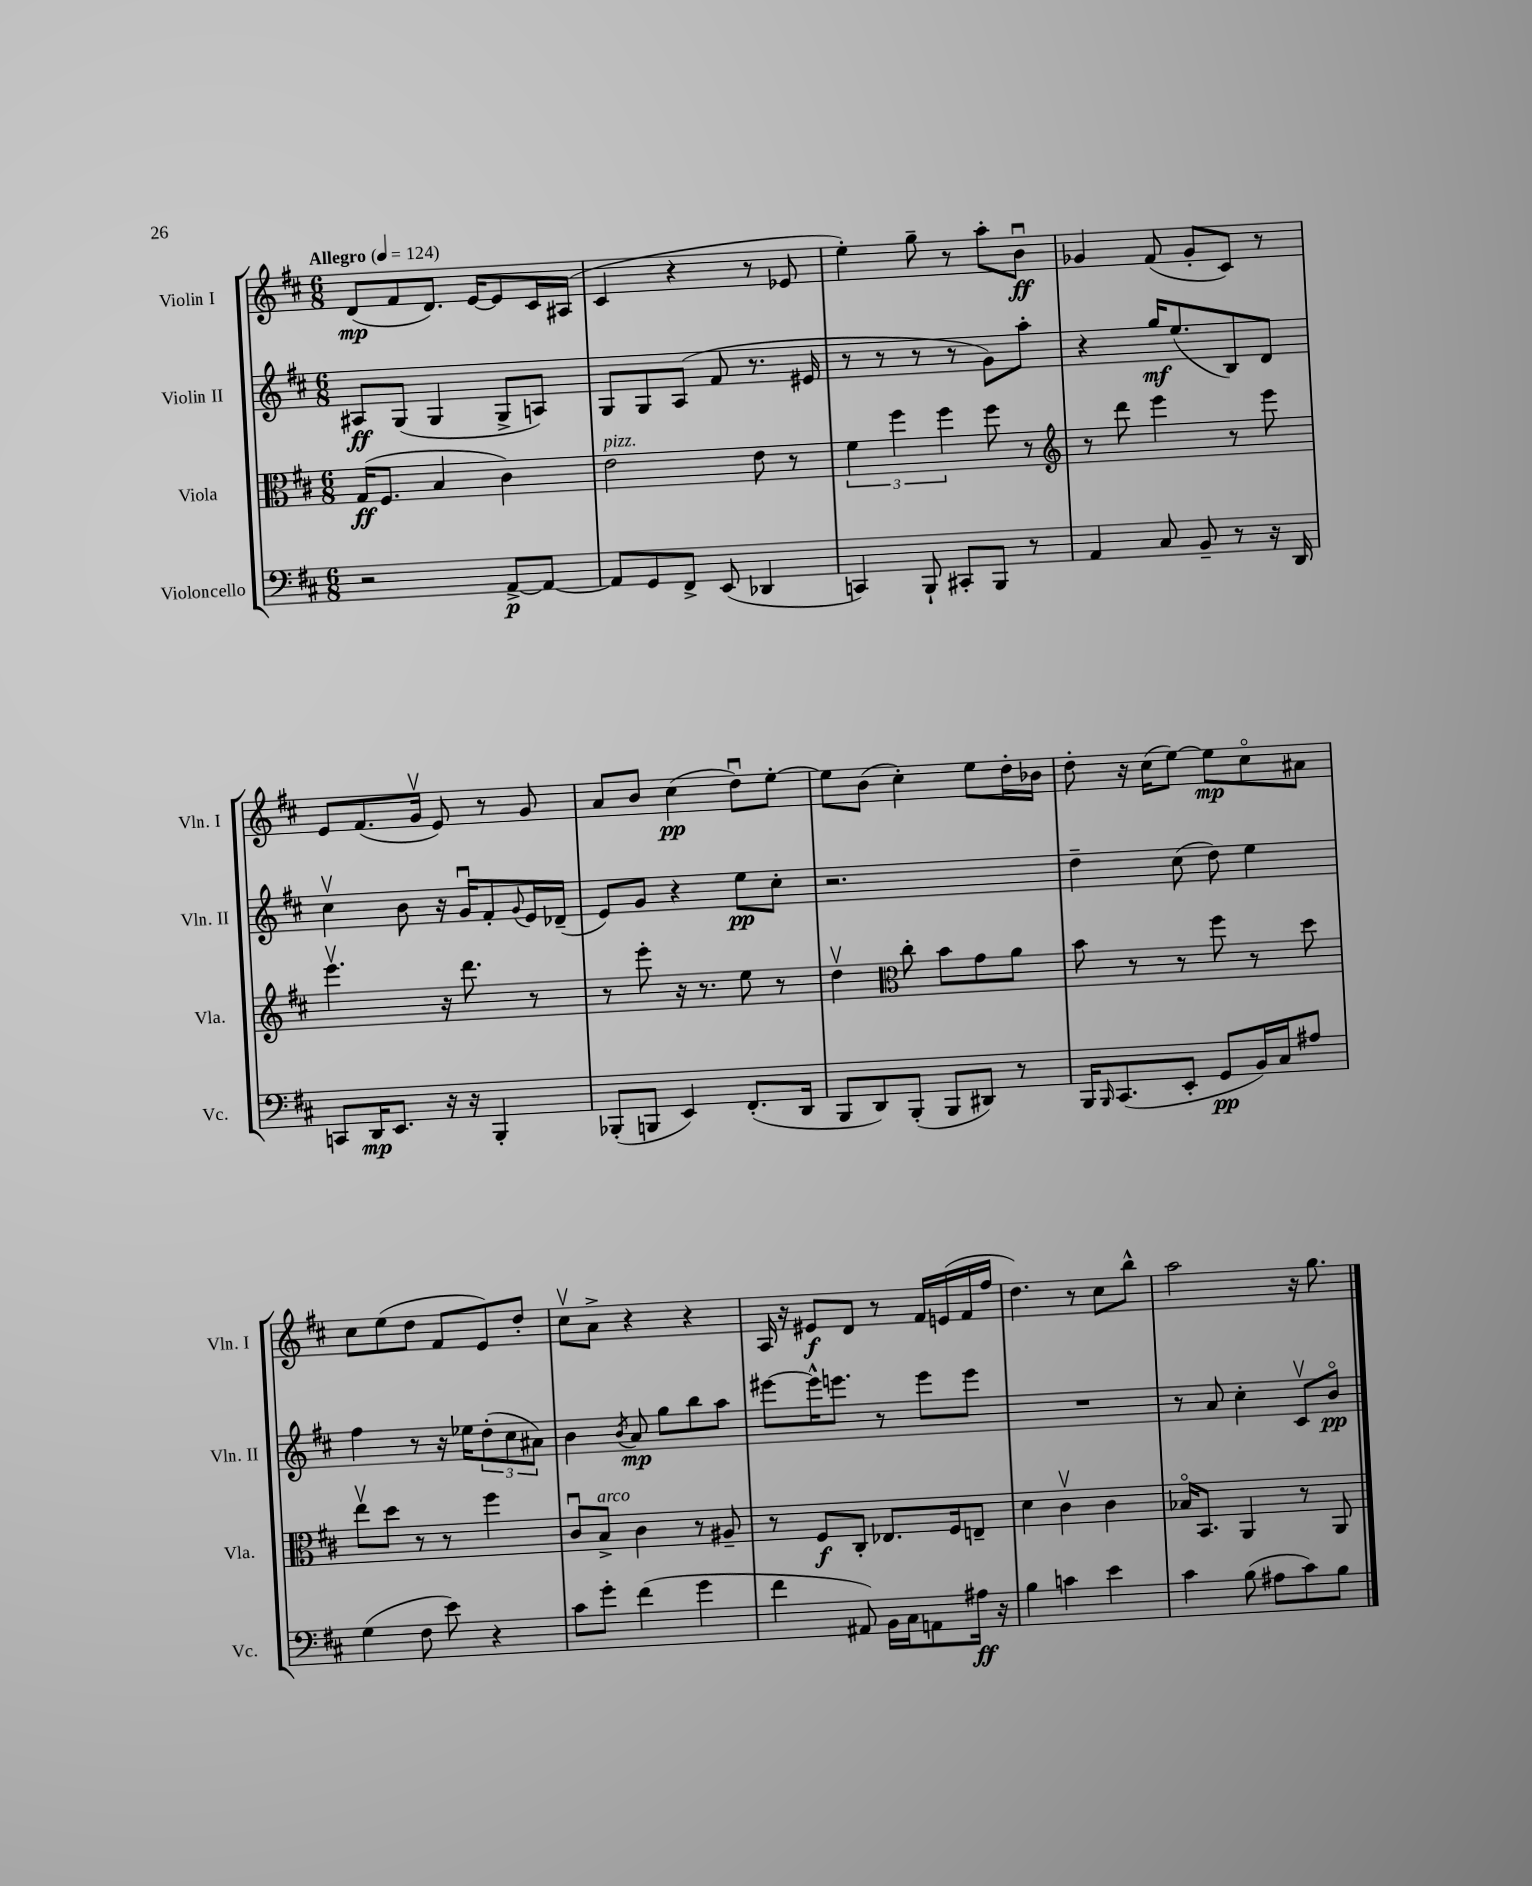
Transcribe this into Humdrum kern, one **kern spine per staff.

**kern	**dynam	**kern	**dynam	**kern	**dynam	**kern	**dynam
*part4	*part4	*part3	*part3	*part2	*part2	*part1	*part1
*staff4	*staff4	*staff3	*staff3	*staff2	*staff2	*staff1	*staff1
*I"Violoncello	*	*I"Viola	*	*I"Violin II	*	*I"Violin I	*
*I'Vc.	*	*I'Vla.	*	*I'Vln. II	*	*I'Vln. I	*
*clefF4	*	*clefC3	*	*clefG2	*	*clefG2	*
*k[f#c#]	*	*k[f#c#]	*	*k[f#c#]	*	*k[f#c#]	*
*M6/8	*	*M6/8	*	*M6/8	*	*M6/8	*
*MM124	*	*MM124	*	*MM124	*	*MM124	*
=1	=1	=1	=1	=1	=1	=1	=1
!	!	!	!	!	!	!LO:TX:a:B:t=Allegro	!
2r	.	(16G/KL	ff	8A#X/L	ff	(8d/L	mp
.	.	8.F#/J	.	.	.	.	.
.	.	.	.	(8G/J	.	8f#/	.
.	.	4B/	.	4G/	.	8.d/J)	.
.	.	.	.	.	.	[16e/KL	.
[8AA^/L	p	4c#\)	.	8G^/L	.	8e/]	.
8AA/J_	.	.	.	8An/J)	.	16c#/L	.
.	.	.	.	.	.	(16A#X/JJ	.
=2	=2	=2	=2	=2	=2	=2	=2
!	!	!LO:TX:a:i:t=pizz.	!	!	!	!	!
8AA/L]	.	2e\	.	8G/L	.	4c#/	.
8GG/	.	.	.	8G/	.	.	.
8FF#^/J	.	.	.	(8A/J	.	4r	.
(8EE/	.	.	.	8f#/	.	.	.
4DD-X/	.	8e\	.	8.r	.	8r	.
.	.	8r	.	.	.	8e-X/	.
.	.	.	.	16e#X/	.	.	.
=3	=3	=3	=3	=3	=3	=3	=3
4CCn/)	.	6f#\	.	8r	.	4ee'\)	.
.	.	.	.	8r	.	.	.
.	.	6ff#\	.	.	.	.	.
8BBB`/	.	.	.	8r	.	8gg~\	.
.	.	6ff#\	.	.	.	.	.
8CC#X'/L	.	.	.	8r	.	8r	.
8BBB/J	.	8ff#\	.	8g\L)	.	8aa'\L	.
8r	.	8r	.	8aa'\J	.	8bu\J	ff
=4	=4	=4	=4	=4	=4	=4	=4
*	*	*clefG2	*	*	*	*	*
4AA/	.	8r	.	4r	.	4g-X/	.
.	.	8ddd\	.	.	.	.	.
8C#/	.	4eee\	.	16gg/KL	mf	(8f#/	.
.	.	.	.	(8.ee/	.	.	.
8BB~/	.	.	.	.	.	8g-'/L	.
8r	.	8r	.	8B/)	.	8c#/J)	.
16r	.	8eee\	.	8d/J	.	8r	.
16DD/	.	.	.	.	.	.	.
!!LO:LB:g=z
=5	=5	=5	=5	=5	=5	=5	=5
8CCn/L	.	4.eeev\	.	4cc#v\	.	8e/L	.
16DD/K	mp	.	.	.	.	(8.f#/	.
8.EE/J	.	.	.	.	.	.	.
.	.	.	.	8b\	.	.	.
.	.	.	.	.	.	16gv/Jk	.
16r	.	16r	.	16r	.	8e/)	.
16r	.	8.ddd\	.	16gu/KL	.	.	.
4BBB'/	.	.	.	8f#'/	.	8r	.
.	.	.	.	8qqg/	.	.	.
.	.	8r	.	16e/L	.	8g/	.
.	.	.	.	(16d-X~/JJ	.	.	.
=6	=6	=6	=6	=6	=6	=6	=6
(8BBB-X'/L	.	8r	.	8e/L)	.	8a/L	.
8BBBn/J	.	8eee'\	.	8g/J	.	8b/J	.
4EE/)	.	16r	.	4r	.	(4cc#\	pp
.	.	8.r	.	.	.	.	.
(8.FF#'/L	.	8ee\	.	8ee\L	pp	8ddu\L)	.
.	.	8r	.	8cc#'\J	.	[8ee'\J	.
16DD/Jk	.	.	.	.	.	.	.
=7	=7	=7	=7	=7	=7	=7	=7
8BBB/L	.	4ddv\	.	2.r	.	8ee\L]	.
8DD/)	.	.	.	.	.	(8b\J	.
*	*	*clefC3	*	*	*	*	*
(8BBB'/J	.	8cc#'\	.	.	.	4cc#'\)	.
8BBB/L	.	8b\L	.	.	.	.	.
8DD#X/J)	.	8g\	.	.	.	8ee\L	.
8r	.	8a\J	.	.	.	16dd'\L	.
.	.	.	.	.	.	16b-X\JJ	.
=8	=8	=8	=8	=8	=8	=8	=8
16BBB/KL	.	8b\	.	4dd~\	.	8dd'\	.
16qqBBB/	.	.	.	.	.	.	.
(8.CC#/	.	.	.	.	.	.	.
.	.	8r	.	.	.	16r	.
.	.	.	.	.	.	(16cc#\KL	.
8EE'/J	.	8r	.	(8cc#\	.	[8ee\J)	.
8GG/L	pp	8ff#\	.	8dd\)	.	8ee\L]	mp
16BB/L)	.	8r	.	4ee\	.	8cc#\	.
16C#/J	.	.	.	.	.	.	.
8A#X/J	.	8dd\	.	.	.	8a#X\J	.
!!LO:LB:g=z
=9	=9	=9	=9	=9	=9	=9	=9
(4G\	.	8eev\L	.	4ff#\	.	8cc#\L	.
.	.	8dd\J	.	.	.	(8ee\	.
8F#\	.	8r	.	8r	.	8dd\J	.
8e\)	.	8r	.	16r	.	8f#/L	.
.	.	.	.	16ee-X\KL	.	.	.
4r	.	4ff#\	.	(12dd'\	.	8e/)	.
.	.	.	.	12cc#\	.	.	.
.	.	.	.	.	.	8dd'/J	.
.	.	.	.	12a#X\J)	.	.	.
=10	=10	=10	=10	=10	=10	=10	=10
8c#\L	.	8c#u/L	.	4b\	.	8cc#v\L	.
!	!	!LO:TX:a:i:t=arco	!	!	!	!	!
8g'\J	.	8B^/J	.	.	.	8a^\J	.
.	.	.	.	8qb/	.	.	.
(4f#\	.	4c#\	.	8a/	mp	4r	.
.	.	.	.	8gg\L	.	.	.
4g\	.	8r	.	8bb\	.	4r	.
.	.	8A#X~/	.	8aa\J	.	.	.
=11	=11	=11	=11	=11	=11	=11	=11
4f#\	.	8r	.	[8eee#X\L	.	16A/	.
.	.	.	.	.	.	16r	.
.	.	8F#/L	f	16eee#^^\K]	.	8e#X/L	f
.	.	.	.	8.eeen\J	.	.	.
8AA#X/)	.	8C#'/J	.	.	.	8d/J	.
16BB\LL	.	8.E-X/L	.	8r	.	8r	.
16C#\J	.	.	.	.	.	.	.
8AAn\	.	.	.	8eee\L	.	16f#/LL	.
.	.	16F#/k	.	.	.	(16en/	.
16A#X\Jk	ff	8En~/J	.	8eee\J	.	16f#/	.
16r	.	.	.	.	.	16ff#/JJ	.
=12	=12	=12	=12	=12	=12	=12	=12
4B\	.	4d\	.	2.r	.	4.dd\)	.
4cn\	.	4c#v\	.	.	.	.	.
.	.	.	.	.	.	8r	.
4e\	.	4c#\	.	.	.	8cc#\L	.
.	.	.	.	.	.	8bb^^\J	.
=13	=13	=13	=13	=13	=13	=13	=13
4c#\	.	16B-X/KL	.	8r	.	2aa\	.
.	.	8.BB/J	.	.	.	.	.
.	.	.	.	8a/	.	.	.
(8B\	.	4AA/	.	4cc#'\	.	.	.
8A#X\L	.	.	.	.	.	.	.
8c#\)	.	8r	.	8c#v/L	.	16r	.
.	.	.	.	.	.	8.gg\	.
8B\J	.	8AA/	.	8b/J	pp	.	.
==	==	==	==	==	==	==	==
*-	*-	*-	*-	*-	*-	*-	*-
